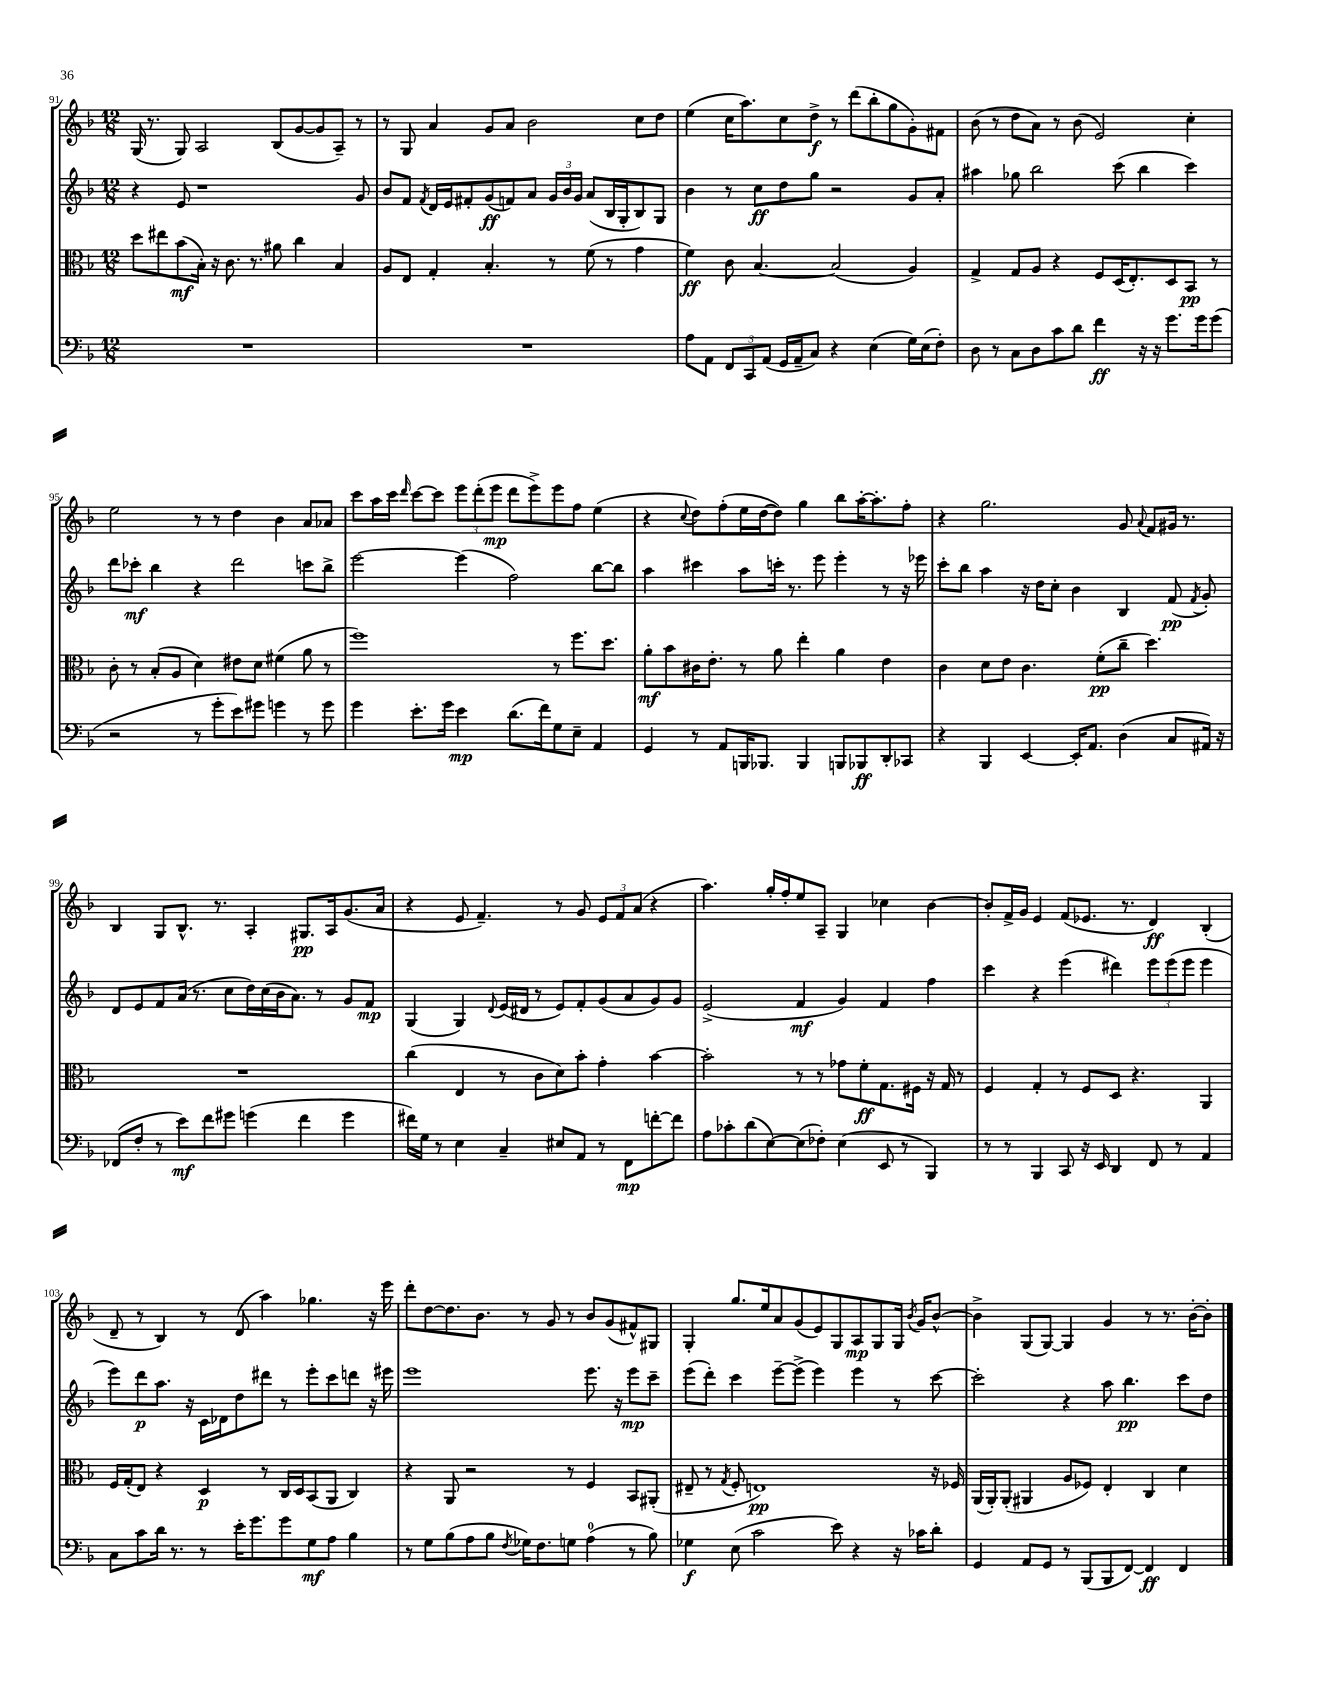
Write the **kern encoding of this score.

**kern	**kern	**kern	**kern
*staff4	*staff3	*staff2	*staff1
*clefF4	*clefC3	*clefG2	*clefG2
*k[b-]	*k[b-]	*k[b-]	*k[b-]
*M12/8	*M12/8	*M12/8	*M12/8
1.r	8dd	4r	(16G
.	.	.	8.r
.	8ee#	.	.
.	(8b-	8e	8G)
.	16B-')	1r	2A
.	16r	.	.
.	8.c	.	.
.	8.r	.	.
.	8a#	.	(8B-
.	4cc	.	[8g
.	.	.	8g]
.	4B-	.	8A~)
.	.	8g	8r
=	=	=	=
1.r	8A	8b-	8r
.	8E	8f	8G
.	.	8qf	.
.	4G'	16d	4a
.	.	16e	.
.	.	8f#'	.
.	4.B-'	(8g	8g
.	.	8f)	8a
.	.	8a	2b-
.	8r	24g	.
.	.	24b-	.
.	.	24g	.
.	(8f	(8a	.
.	8r	16B-	.
.	.	16G'	.
.	4g	8B-)	8cc
.	.	8G	8dd
=	=	=	=
8A	4f)	4b-	(4ee
8AA	.	.	.
12FF	8c	8r	16cc
.	.	.	8.aa)
12CC	.	.	.
.	[4.B-	8cc	.
(12AA	.	.	.
16GG	.	8dd	8cc
16AA~	.	.	.
8C)	.	8gg	8dd^
4r	(2B-]	2r	8r
.	.	.	(8ddd
(4E	.	.	8bb-'
.	.	.	8gg
16G)	4A)	8g	8g')
(16E	.	.	.
8F')	.	8a'	8f#
=	=	=	=
8D	4G^	4aa#	(8b-
8r	.	.	8r
8C	8G	8gg-	8dd
8D	8A	2bb-	8a)
8c	4r	.	8r
8d	.	.	(8b-
4f	8F	.	2e)
.	(16D	(8ccc	.
.	8.E')	.	.
16r	.	4bb-	.
16r	.	.	.
8.g	8D	.	.
.	8BB-	4ccc)	4cc'
16g	.	.	.
(8g	8r	.	.
=	=	=	=
2r	8c'	8ddd	2ee
.	8r	8ccc-'	.
.	(8B-'	4bb-	.
.	8A	.	.
8r	4d)	4r	8r
8g'	.	.	8r
8e)	8e#	2ddd	4dd
8g#	8d	.	.
4g	(4f#	.	4b-
8r	8a	8ccc	8a
8g	8r	8bb-^	8a-
=	=	=	=
4g	1ff)	[2eee	8ccc
.	.	.	16aa
.	.	.	16ccc
.	.	.	16qqddd
8.e'	.	.	[8ccc
.	.	.	8ccc]
16g	.	.	.
4e	.	(4eee]	12eee
.	.	.	(12ddd'
.	.	.	12eee
(8.d	.	2ff)	8ddd
.	.	.	8eee^)
16f)	.	.	.
8G	8r	.	8eee
8E~	8.ff	.	8ff
4AA	.	[8bb-	(4ee
.	8.dd	.	.
.	.	8bb-]	.
=	=	=	=
4GG	8a'	4aa	4r
.	8b-	.	.
.	.	.	8qqcc
8r	16c#	4ccc#	8dd)
.	8.e'	.	.
8AA	.	.	(8ff'
16BBB	8r	8aa	16ee
8.BBB-	.	.	[16dd
.	8a	16ccc'	8dd])
.	.	8.r	.
4BBB-	4ee'	.	4gg
.	.	8eee	.
8BBB	4a	4eee'	8bb-
8BBB-	.	.	[16aa'
.	.	.	8.aa']
8DD'	4e	8r	.
8CC-	.	16r	8ff'
.	.	16eee-	.
=	=	=	=
4r	4c	8ccc'	4r
.	.	8bb-	.
4BBB-	8d	4aa	2.gg
.	8e	.	.
[4EE	4.c	16r	.
.	.	16dd	.
.	.	8cc'	.
16EE']	.	4b-	.
8.AA	.	.	.
.	(8f'	.	.
(4D	8cc~	4B-	8g
.	.	.	8qqa
.	4.dd)	.	8f
8C	.	(8f	16g#
.	.	.	8.r
.	.	8qf	.
16AA#)	.	8g')	.
16r	.	.	.
=	=	=	=
(8FF-	1.r	8d	4B-
8F'	.	8e	.
8r	.	8f	8G
8e)	.	(16a	8.B-^^
.	.	8.r	.
8f	.	.	.
.	.	.	8.r
8g#	.	8cc	.
(4g	.	16dd)	4A'
.	.	(16cc	.
.	.	16b-	.
.	.	8.a)	.
4f	.	.	8.G#
.	.	8r	.
.	.	.	16A
4g	.	8g	(8.g
.	.	8f	.
.	.	.	16a
=	=	=	=
16f#)	(4cc	(4G	4r
16G	.	.	.
8r	.	.	.
4E	4E	4G)	8e
.	.	.	4.f~)
.	.	8qqd	.
4C~	8r	(16e	.
.	.	16d#	.
.	8c	8r	.
8E#	8d)	8e)	8r
8AA	8b-'	8f'	8g
8r	4g'	(8g	12e
.	.	.	12f
8FF	.	8a	.
.	.	.	(12a
[8f'	[4b-	8g)	4r
8f]	.	8g	.
=	=	=	=
8A	2b-']	(2e^	4.aa)
8c-'	.	.	.
(8d	.	.	.
[8E)	.	.	16gg'
.	.	.	16ff'
(8E]	8r	4f	8ee
8F-')	8r	.	8A~
(4E	8g-	4g)	4G
.	8f'	.	.
8EE	8.G	4f	4cc-
8r	.	.	.
.	16F#	.	.
4BBB-)	16r	4ff	[4b-
.	16G	.	.
.	8r	.	.
=	=	=	=
8r	4F	4ccc	8b-']
8r	.	.	16f^
.	.	.	16g
4BBB-	4G'	4r	4e
8CC	8r	(4eee	(8f
16r	8F	.	8.e-
16EE	.	.	.
4DD	8D	4ddd#)	.
.	.	.	8.r
.	4.r	.	.
8FF	.	12eee	4d)
.	.	(12eee	.
8r	.	.	.
.	.	12eee	.
4AA	4AA	4eee	(4B-'
=	=	=	=
8C	16F	8eee)	8d~
.	(16G'	.	.
8c	8E)	8ddd	8r
16d	4r	8.aa	4B-)
8.r	.	.	.
.	.	16r	.
8r	4D	16c	8r
.	.	16d-	.
16e'	.	8dd	(8d
8.g	.	.	.
.	8r	8ddd#	4aa)
8g	16C	8r	.
.	16D	.	.
8G	(8BB-	8eee'	4.gg-
8A	8AA	8ccc	.
4B-	4C)	8ddd	.
.	.	16r	16r
.	.	16eee#	16eee
=	=	=	=
8r	4r	1eee	8ddd'
8G	.	.	[8dd
(8B-	8AA	.	8.dd]
8A	2r	.	.
.	.	.	8.b-
8B-	.	.	.
8qF	.	.	.
16G-)	.	.	8r
8.F	.	.	.
.	.	.	8g
8G	8r	.	8r
(4A	4F	8.eee	8b-
.	.	.	(8g
.	.	16r	.
8r	8BB-	8eee	8f#^^)
8B-)	(8AA#'	8ccc~	8G#
=	=	=	=
4G-	8E#~	(8eee	4G'
.	8r	8ddd')	.
.	8qG	.	.
(8E	8F'	4ccc	8.gg
2c	1E)	.	.
.	.	.	16ee
.	.	[8eee~	8a
.	.	(8eee^]	(8g
.	.	4eee)	8e)
8e)	.	.	8G
4r	.	4eee	8A
.	.	.	8G
16r	.	8r	16G
.	.	.	8qb-
16c-	.	.	16g
8d'	16r	[8ccc	[8b-^^
.	16F-	.	.
=	=	=	=
4GG	(16AA	2ccc']	4b-^]
.	16AA')	.	.
.	(8AA'	.	.
8AA	4AA#	.	(8G
8GG	.	.	[8G)
8r	8A	4r	4G]
(8BBB-	8F-)	.	.
8BBB-	4E'	8aa	4g
[8FF)	.	4.bb-	.
4FF]	4C	.	8r
.	.	.	8.r
4FF	4d	8ccc	.
.	.	.	[16b-'
.	.	8dd	8b-']
==	==	==	==
*-	*-	*-	*-
